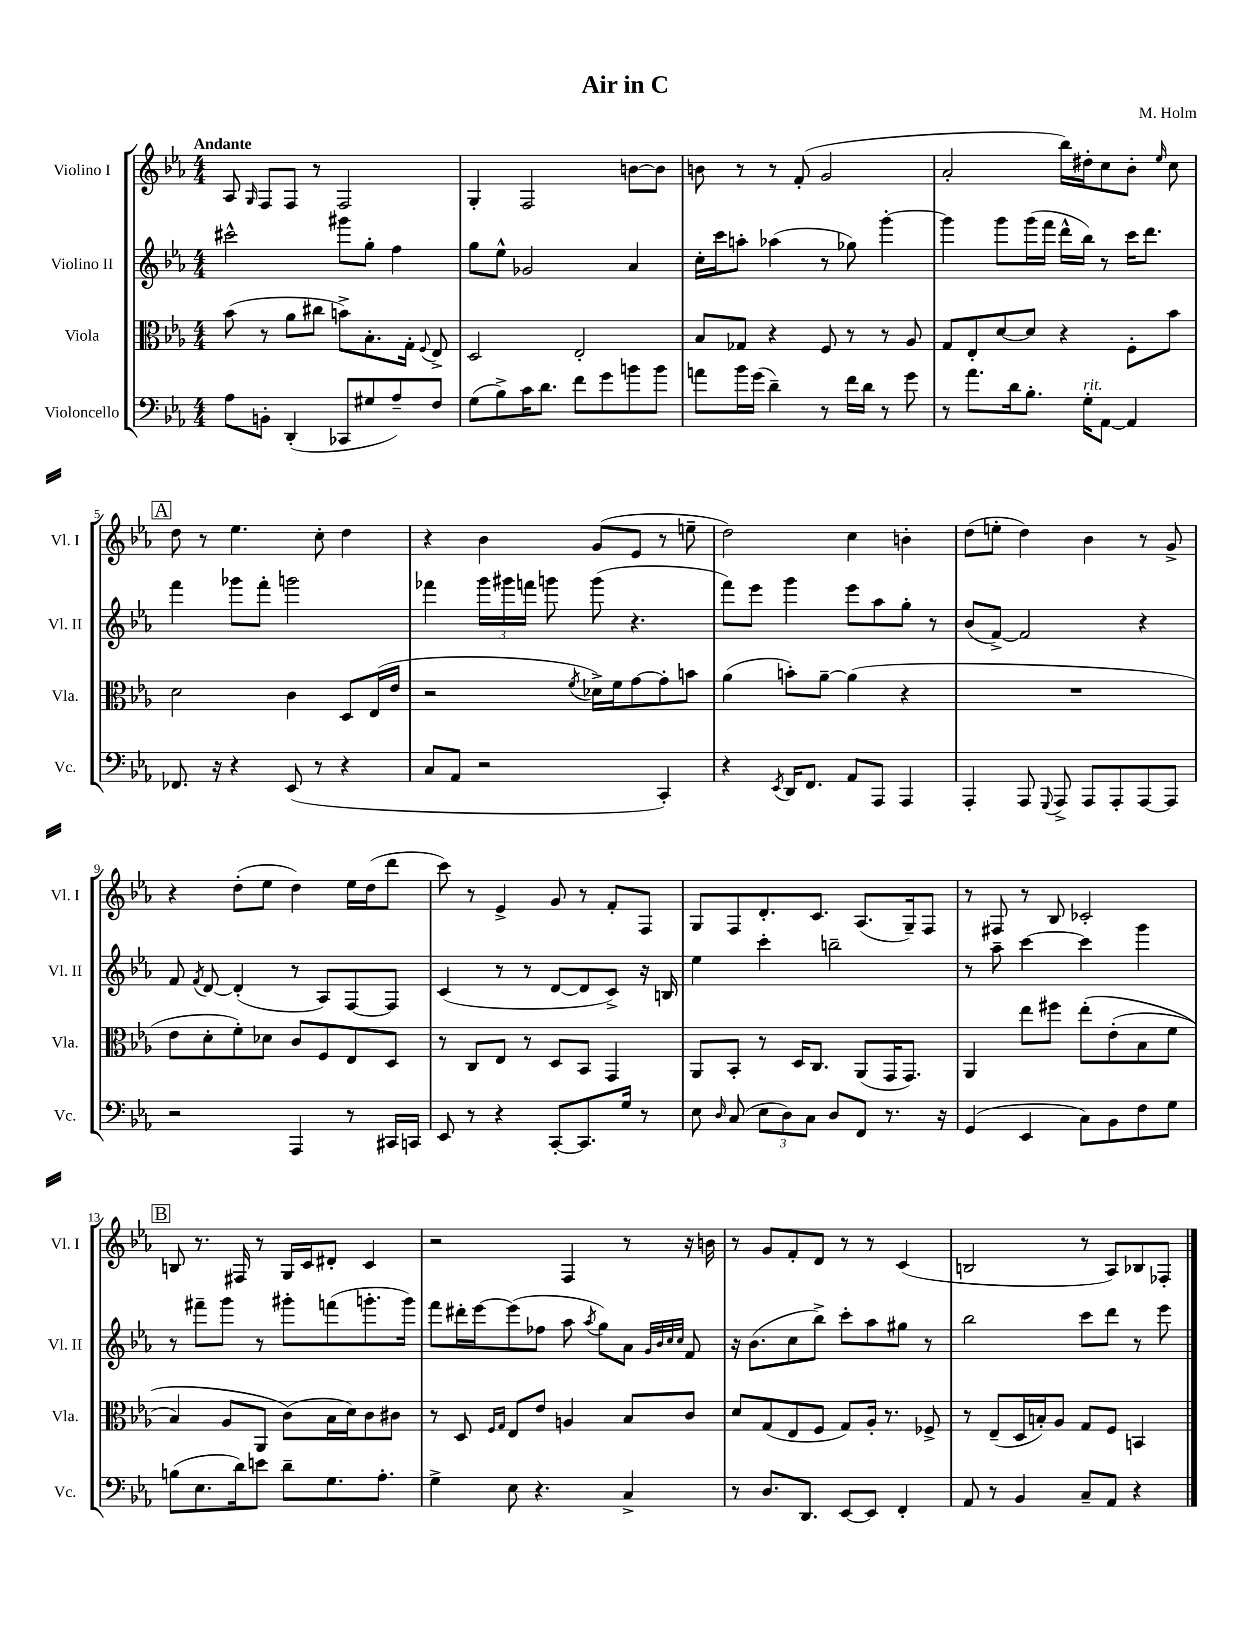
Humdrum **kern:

**kern	**kern	**kern	**kern
*staff4	*staff3	*staff2	*staff1
*clefF4	*clefC3	*clefG2	*clefG2
*k[b-e-a-]	*k[b-e-a-]	*k[b-e-a-]	*k[b-e-a-]
*M4/4	*M4/4	*M4/4	*M4/4
8A-\L	(8b-\	2ccc#^^\	8A-/
.	.	.	16qqG/
8BB'\J	8r	.	8F/L
(4DD'/	8a-\L	.	8F/J
.	8cc#\J	.	8r
8CC-/L	8b^\L)	8ggg#\L	2F/
8G#/	8.B-'\	8gg'\J	.
8A-~/)	.	4ff\	.
.	16G'\Jk	.	.
.	8qqF/	.	.
8F/J	8E-^/	.	.
=	=	=	=
(8G\L	2D/	8gg\L	4G'/
8B-^\)	.	8ee-^^\J	.
16c\K	.	2g-/	2F/
8.d\J	.	.	.
8f\L	2E-'/	.	.
8g\	.	.	.
8b\	.	4a-/	[8b\L
8b\J	.	.	8b\]J
=	=	=	=
8a\L	8B-/L	16cc'\LL	8b\
.	.	16ccc\J	.
16b-\L	8G-/J	8aa'\J	8r
(16g\JJ	.	.	.
4d~\)	4r	(4aa-\	8r
.	.	.	(8f'/
8r	8F/	8r	2g/
16f\LL	8r	8gg-\)	.
16d\JJ	.	.	.
8r	8r	[4ggg'\	.
8g\	8A-/	.	.
=	=	=	=
8r	8G/L	4ggg\]	2a-'/
8.a-\L	8E-'/	.	.
.	[8d/	8ggg\L	.
16d\k	.	.	.
8.B-'\J	8d/]J	(16ggg\L	.
.	.	16fff\JJ	.
.	4r	16ddd^^\LL	16bb-\LL)
16G'\LK	.	16bb-\JJ)	16dd#'\J
[8AA-\J	.	8r	8cc\
4AA-/]	8F'\L	16ccc\LK	8b-'\J
.	.	8.ddd\J	.
.	.	.	16qqee-/
.	8b-\J	.	8cc\
=	=	=	=
8.FF-/	2d\	4fff\	8dd\
.	.	.	8r
16r	.	.	.
4r	.	8ggg-\L	4.ee-\
.	.	8fff'\J	.
(8EE-/	4c\	2ggg\	.
8r	.	.	8cc'\
4r	8D/L	.	4dd\
.	(16E-/L	.	.
.	16e-/JJ	.	.
=	=	=	=
8C/L	2r	4fff-\	4r
8AA-/J	.	.	.
2r	.	24ggg\LL	4b-\
.	.	24ggg#\	.
.	.	24fff\JJ	.
.	.	8ggg\	.
.	8qf/	.	.
.	16d-^\LL)	(8ggg\	(8g/L
.	16f\J	.	.
.	[8g\	4.r	8e-/J
4CC'/)	8g'\]	.	8r
.	8b\J	.	8ee~\
=	=	=	=
4r	(4a-\	8fff\L)	2dd\)
.	.	8eee-\J	.
8qEE-/	.	.	.
16DD/LK	8b'\L)	4ggg\	.
8.FF/J	.	.	.
.	[8a-~\J	.	.
8AA-/L	(4a-\]	8eee-\L	4cc\
8AAA-/J	.	8aa-\	.
4AAA-/	4r	8gg'\J	4b'\
.	.	8r	.
=	=	=	=
4AAA-'/	1r	(8b-/L	(8dd\L
.	.	[8f^/J)	8ee'\J
8AAA-/	.	2f/]	4dd\)
8qqGGG/	.	.	.
8AAA-^/	.	.	.
8AAA-/L	.	.	4b-\
8AAA-'/	.	.	.
[8AAA-/	.	4r	8r
8AAA-/]J	.	.	8g^/
=	=	=	=
2r	8e-\L	8f/	4r
.	.	8qf/	.
.	8d'\	[8d/	.
.	8f'\)	(4d'/]	(8dd'\L
.	8d-\J	.	8ee-\J
4AAA-/	8c/L	8r	4dd\)
.	8F/	8A-/L)	.
8r	8E-/	[8F/	16ee-\LL
.	.	.	(16dd\J
16CC#/LL	8D/J	8F/]J	8ddd\J
16CC/JJ	.	.	.
=	=	=	=
8EE-/	8r	(4c/	8ccc\)
8r	8C/L	.	8r
4r	8E-/J	8r	4e-^/
.	8r	8r	.
[8CC'/L	8D/L	[8d/L	8g/
8.CC/]	8BB-/J	8d/]	8r
.	4GG/	8c^/J)	8f'/L
16G/Jk	.	.	.
8r	.	16r	8F/J
.	.	16B/	.
=	=	=	=
8E-\	8AA-/L	4ee-\	8G/L
16qqD/	.	.	.
(8C/	8BB-'/J	.	8F/
12E-\L	8r	4ccc'\	8.d'/
12D\)	.	.	.
.	16D/LK	.	.
12C\J	.	.	.
.	8.C/J	.	8.c/J
8D/L	.	2bb~\	.
8FF/J	(8AA-/L	.	(8.A-/L
8.r	16GG/K	.	.
.	8.GG/J)	.	16G~/k)
.	.	.	8F/J
16r	.	.	.
=	=	=	=
(4GG/	4AA-/	8r	8r
.	.	8aa-~\	8F#/
4EE-/	8ee-\L	[4ccc\	8r
.	8ff#\J	.	8B-/
8C\L)	&(8ee-'\L	4ccc\]	2c-'/
8BB-\	(8e-'\	.	.
8F\	8B-\	4ggg\	.
8G\J	8f\J	.	.
=	=	=	=
(8B\L	4B-/)	8r	8B/
8.E-\	.	8fff#~\L	8.r
.	8A-/L	8ggg\J	.
16d\k)	.	.	16F#/
8e\J	8AA-/J	8r	8r
8d~\L	(8c\L&)	8ggg#'\L	16G/LL
.	.	.	16c/J
8.G\	16B-\L	(8fff\	8d#'/J
.	16d\J)	.	.
.	8c\	8.ggg'\	4c/
8.A-'\J	.	.	.
.	8c#\J	.	.
.	.	16ggg\Jk)	.
=	=	=	=
4G^\	8r	8fff\L	2r
.	8D/	16ddd#'\L	.
.	.	[16eee-\J	.
.	16qqF/LL	.	.
.	16qqG/JJ	.	.
8E-\	8E-/L	(8eee-\]	.
4.r	8e-/J	8ff-\J	.
.	4A/	8aa-\	4F/
.	.	8qaa-/	.
.	.	8gg\L)	.
4C^/	8B-/L	8a-\J	8r
.	.	32qqg/LLL	.
.	.	32qqb-/	.
.	.	32qqcc/	.
.	.	32qqcc/JJJ	.
.	8c/J	8f/	16r
.	.	.	16b\
=	=	=	=
8r	8d/L	16r	8r
.	.	(8.b-\L	.
8.D/L	(8G/	.	8g/L
.	8E-/	8cc\	8f'/
8.DD/J	.	.	.
.	8F/J	8bb-^\J)	8d/J
[8EE-/L	8G/L)	8ccc'\L	8r
8EE-/]J	16A-'/Jk	8aa-\	8r
.	8.r	.	.
4FF'/	.	8gg#\J	(4c/
.	8F-^/	8r	.
=	=	=	=
8AA-/	8r	2bb-\	2B/
8r	(8E-~/L	.	.
4BB-/	16D/L	.	.
.	16B'/J)	.	.
.	8A-/J	.	.
8C~/L	8G/L	8ccc\L	8r
8AA-/J	8F/J	8ddd\J	8A-/L)
4r	4BB/	8r	8B-/
.	.	8eee-\	8F-'/J
==	==	==	==
*-	*-	*-	*-
